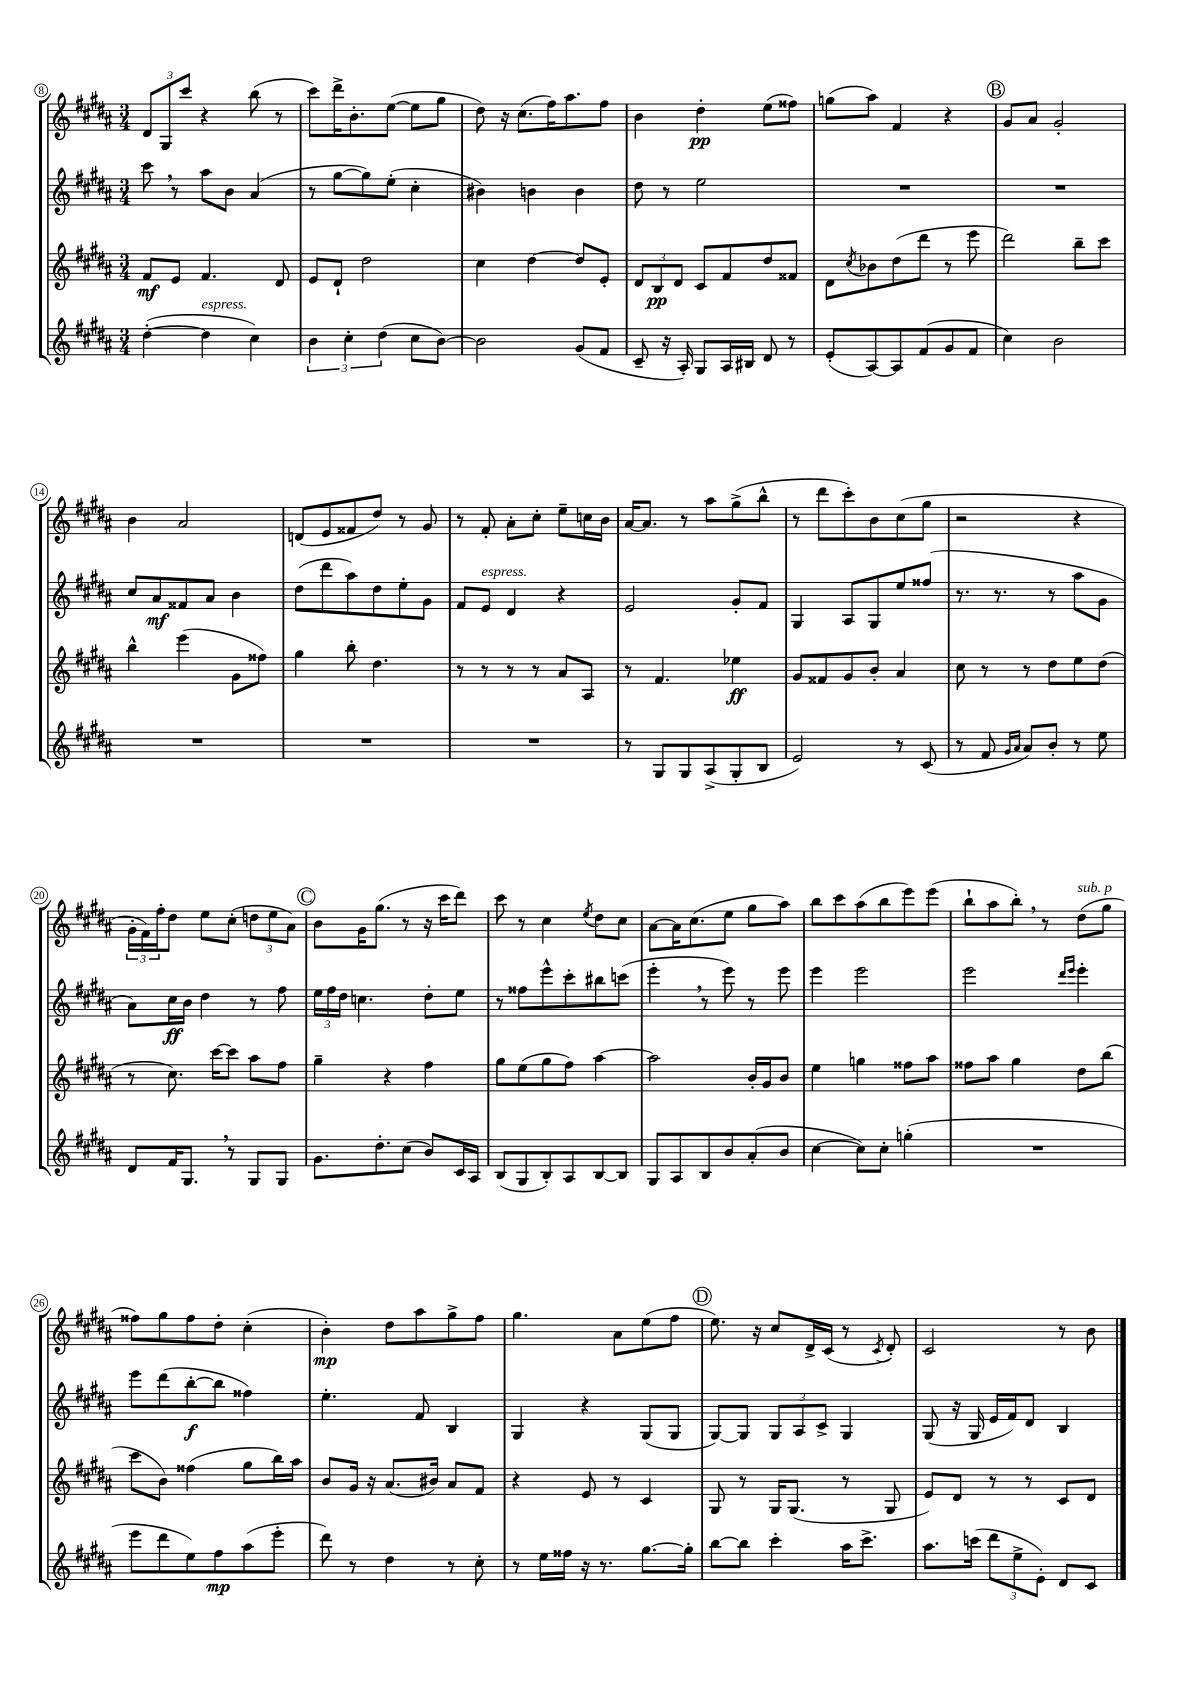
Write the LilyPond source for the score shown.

<<
\new StaffGroup <<
\new Staff = "s0" {
    \clef treble \key b \major \numericTimeSignature \time 3/4
    \tuplet 3/2 { dis'8 gis8 cis'''8 } r4 b''8( r8 |
    cis'''8) dis'''16-> b'8.-. e''8~( e''8 gis''8 |
    dis''8) r16 cis''8.( fis''16) ais''8. fis''8 |
    b'4 dis''4-.\pp e''8( fisis''8) |
    g''8( ais''8) fis'4 r4 |
    \mark \markup { \circle "B" } gis'8 ais'8 gis'2-. |
    b'4 ais'2 |
    d'8( e'8 fisis'8 dis''8) r8 gis'8 |
    r8 fis'8-. ais'8-. cis''8-. e''8-- c''16 b'16 |
    ais'16~ ais'8. r8 ais''8 gis''8->( b''8-^ |
    r8 dis'''8 cis'''8-.) b'8 cis''8( gis''8 |
    r2 r4 |
    \tuplet 3/2 { gis'16-. fis'16) fis''16-. } dis''8 e''8 cis''8-.( \tuplet 3/2 { d''8 e''8 ais'8) } |
    \mark \markup { \circle "C" } b'8 gis'16 gis''8.( r8 r16 cis'''16 dis'''8) |
    cis'''8 r8 cis''4 \acciaccatura { e''8 } dis''8 cis''8 |
    ais'8~ ais'16 cis''8.( e''8 gis''8 ais''8) |
    b''8 cis'''8 ais''8( b''8 e'''8) e'''8( |
    b''8-! ais''8 b''8-.) \breathe r8 dis''8^\markup { \italic "sub. p" }( gis''8 |
    fisis''8) gis''8 fisis''8 dis''8-. cis''4-.( |
    b'4-.\mp) dis''8 ais''8 gis''8-> fis''8 |
    gis''4. ais'8 e''8( fis''8 |
    \mark \markup { \circle "D" } e''8.) r16 cis''8 dis'16-> cis'16( r8 \acciaccatura { cis'8 } dis'8-.) |
    cis'2 r8 b'8 \bar "|." |
}
\new Staff = "s1" {
    \clef treble \key b \major \numericTimeSignature \time 3/4
    cis'''8 \breathe r8 ais''8 b'8 ais'4( |
    r8 gis''8~ gis''8) e''8-.( cis''4-. |
    bis'4) b'4 b'4 |
    dis''8 r8 e''2 |
    R2. |
    \mark \markup { \circle "B" } R2. |
    cis''8 ais'8\mf fisis'8 ais'8 b'4 |
    dis''8( dis'''8 ais''8) dis''8 e''8-. gis'8 |
    fis'8 e'8^\markup { \italic "espress." } dis'4 r4 |
    e'2 gis'8-. fis'8 |
    gis4 ais8 gis8 e''8 fisis''8( |
    r8. r8. r8 ais''8 gis'8 |
    ais'8) cis''16\ff b'16 dis''4 r8 fis''8 |
    \mark \markup { \circle "C" } \tuplet 3/2 { e''16 fis''16 dis''16 } c''4. dis''8-. e''8 |
    r8 fisis''8 e'''8-^ cis'''8-. bis''8 c'''8( |
    e'''4-. \breathe r8 e'''8) r8 e'''8 |
    e'''4 e'''2 |
    e'''2 \grace { dis'''16 e'''16 } e'''4-. |
    e'''8 dis'''8( b''8~-.\f b''8 fisis''4) |
    e''4.-. fis'8 b4 |
    gis4 r4 gis8( gis8 |
    \mark \markup { \circle "D" } gis8~) gis8 \tuplet 3/2 { gis8 ais8 cis'8-> } gis4 |
    gis8( r16 gis16 e'16 fis'16) dis'8 b4 \bar "|." |
}
\new Staff = "s2" {
    \clef treble \key b \major \numericTimeSignature \time 3/4
    fis'8\mf e'8 fis'4. dis'8 |
    e'8 dis'8-! dis''2 |
    cis''4 dis''4~ dis''8 e'8-. |
    \tuplet 3/2 { dis'8 b8\pp dis'8 } cis'8 fis'8 dis''8 fisis'8 |
    dis'8 \acciaccatura { cis''8 } bes'8 dis''8( dis'''8 r8 e'''8 |
    \mark \markup { \circle "B" } dis'''2) b''8-- cis'''8 |
    b''4-^ e'''4( gis'8 fisis''8) |
    gis''4 b''8-. dis''4. |
    r8 r8 r8 r8 ais'8 ais8 |
    r8 fis'4. ees''4\ff |
    gis'8 fisis'8 gis'8 b'8-. ais'4 |
    cis''8 r8 r8 dis''8 e''8 dis''8( |
    r8 cis''8.) cis'''16~ cis'''8 ais''8 fis''8 |
    \mark \markup { \circle "C" } gis''4-- r4 fis''4 |
    gis''8 e''8( gis''8 fis''8) ais''4~ |
    ais''2 b'16-. gis'16 b'8 |
    e''4 g''4 fisis''8 ais''8 |
    fisis''8 ais''8 gis''4 dis''8 b''8( |
    cis'''8 b'8) fisis''4( gis''8 b''16) ais''16 |
    b'8 gis'16 r16 ais'8.( bis'16) ais'8 fis'8 |
    r4 e'8 r8 cis'4 |
    \mark \markup { \circle "D" } gis8 r8 gis16 gis8.( r8 gis8 |
    e'8) dis'8 r8 r8 cis'8 dis'8 \bar "|." |
}
\new Staff = "s3" {
    \clef treble \key b \major \numericTimeSignature \time 3/4
    dis''4~-.( dis''4^\markup { \italic "espress." } cis''4) |
    \tuplet 3/2 { b'4 cis''4-. dis''4( } cis''8 b'8~) |
    b'2 gis'8( fis'8 |
    cis'8-- r16 ais16-.) gis8 ais16 bis16 dis'8 r8 |
    e'8-.( ais8~) ais8 fis'8( gis'8 fis'8 |
    \mark \markup { \circle "B" } cis''4) b'2 |
    R2. |
    R2. |
    R2. |
    r8 gis8 gis8 ais8->( gis8-. b8 |
    e'2) r8 cis'8( |
    r8 fis'8 \grace { gis'16 ais'16 } ais'8) b'8-. r8 e''8 |
    dis'8 fis'16 gis8. \breathe r8 gis8 gis8 |
    \mark \markup { \circle "C" } gis'8. dis''8.-. cis''8( b'8) cis'16 ais16 |
    b8( gis8 b8-.) ais8 b8~ b8 |
    gis8 ais8 b8 b'8 ais'8-.( b'8 |
    cis''4~ cis''8) cis''8-. g''4-.( |
    R2. |
    e'''8 dis'''8 e''8) fis''8\mp ais''8( e'''8-. |
    dis'''8) r8 dis''4 r8 cis''8-. |
    r8 e''16 fisis''16 r16 r8. gis''8.~ gis''16-. |
    \mark \markup { \circle "D" } b''8~ b''8 cis'''4-. ais''16 cis'''8.-> |
    ais''8. c'''16( \tuplet 3/2 { dis'''8 e''8-> e'8-.) } dis'8 cis'8 \bar "|." |
}
>>
>>
\layout { \context { \Score currentBarNumber = #8 \override BarNumber.stencil = #(make-stencil-circler 0.1 0.3 ly:text-interface::print) } }
